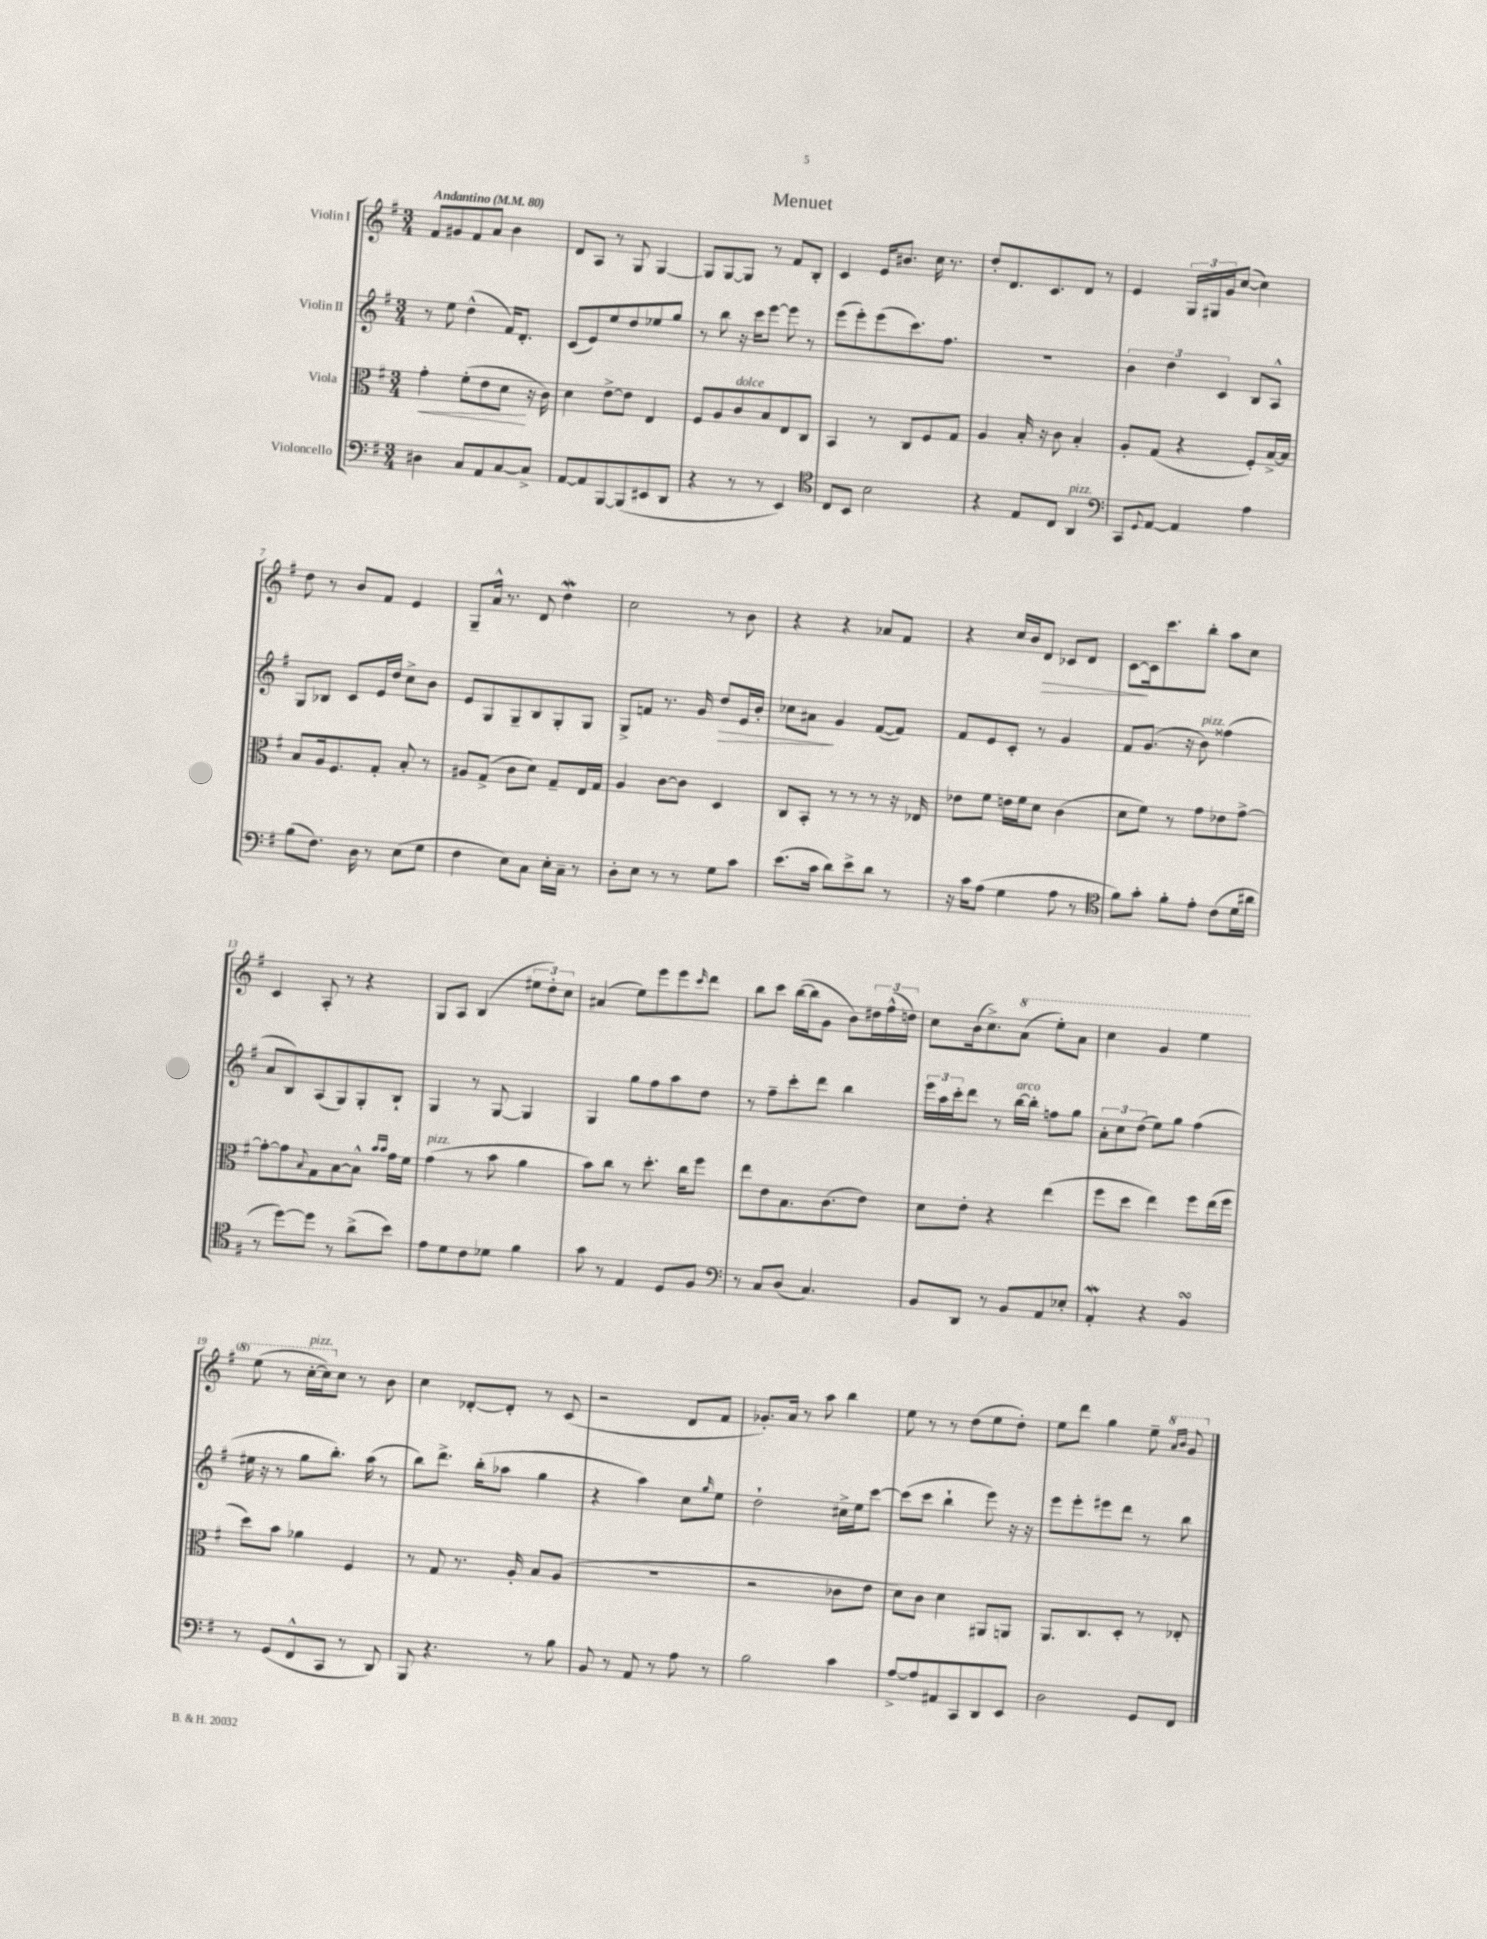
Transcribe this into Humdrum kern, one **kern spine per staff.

**kern	**kern	**kern	**kern
*staff4	*staff3	*staff2	*staff1
*clefF4	*clefC3	*clefG2	*clefG2
*k[f#]	*k[f#]	*k[f#]	*k[f#]
*M3/4	*M3/4	*M3/4	*M3/4
*MM80	*MM80	*MM80	*MM80
4D#\	4g'\	8r	8f#/L
.	.	8ee\	8g#/
8C/L	(8f#'\L	(4dd^^\	8f#/
8AA/	8e\	.	8a/J
[8C/	8d\J	16f#/LK)	4b\
.	.	8.d'/J	.
8C^/]J	16r	.	.
.	16c\)	.	.
=	=	=	=
[8AA/L	4d\	(8c/L	8d/L
8AA/]	.	8e/)	8A/J
[8BBB/	[8e^\L	8ee/	8r
(8BBB/]	8e\]J	8dd/	8G/
8EE#/	4E/	8ee-/	[4G/
8DD/J	.	8gg/J	.
=	=	=	=
4r	8F#/L	8r	8G/]L
.	8A/	8bb\	[8G/
8r	8c/	16r	8G/]J
.	.	16ccc\LK	.
8r	8B/	[8eee\J	8r
4EE/)	8E/	8eee\]	8f#/L
.	8C/J	8r	8B'/J
=	=	=	=
*clefC4	*	*	*
8C/L	4BB/	(8eee\L	4c/
8BB/J	.	8eee'\)	.
2B\	8r	(8eee\	16e/LK
.	.	.	8.b#/J
.	8C/L	8.ccc\)	.
.	8F#/	.	16cc\
.	.	8.ff#\J	8.r
.	8G/J	.	.
=	=	=	=
4r	4A/	2.r	8dd'/L
.	.	.	8.d/
8E/L	16B'/	.	.
.	16r	.	8.c/
8C/J	8c\	.	.
4AA/	4B'/	.	8d/J
.	.	.	8r
=	=	=	=
*clefF4	*	*	*
8CC/L	8A'/L	6b\	4e/
8qqGG/	.	.	.
[8AA/J	(8G/J	.	.
.	.	6dd\	.
4AA/]	4r	.	24G/LL
.	.	.	24G#/
.	.	6c/	24g/J
.	.	.	([8cc/J
4A\	8F#'/L)	8B/L	4cc\])
.	[16B^/L	8A^^/J	.
.	16B/]JJ	.	.
=	=	=	=
(8B\L	8B/L	8G/L	8dd\
8.F#\J)	16A/k	8B-/J	8r
.	8.F#/	.	.
.	.	8c/L	8b/L
16D\	.	.	.
8r	8G'/J	16e/L	8f#/J
.	.	16dd/JJ	.
(8E\L	8B'/	8cc^\L	4e/
8G\J	8r	8b\J	.
=	=	=	=
4F#\	8A#/L	8e/L	8G~/L
.	(8G^/J	8G/	16a^^/Jk
.	.	.	8.r
8E\L)	8c\L	8G~/	.
8C\J	8d\J)	8B/	8d/
16E'\LL	8G~/L	8G'/	4dd\
16C~\JJ	.	.	.
8r	16E/L	8G/J	.
.	16G/JJ	.	.
=	=	=	=
8D'\L	4A/	8G^/L	2cc\
8E\J	.	8f/J	.
8r	[8c\L	8.r	.
8r	8c\]J	.	.
.	.	16g/	.
8G\L	4D/	8dd/L	8r
8c\J	.	16e/L	8b\
.	.	16b'/JJ	.
=	=	=	=
(8.e\L	8C/L	8cc-\L	4r
.	8BB'/J	8a#\J	.
16c\Jk	.	.	.
8d\L)	8r	4g/	4r
8e^\	8r	.	.
8d\J	8r	([8f#/L	8a-/L
8r	16r	8f#/]J)	8f#/J
.	16E-/	.	.
=	=	=	=
16r	8e-\L	8f#/L	4r
16c\LK	.	.	.
(8A\J	8f#\J	8e/	.
4G\	16e\LL	8c'/J	16cc/LL
.	16f#\J	.	16b/J
.	8d\J	8r	8d/J
8A\	(4c\	4g/	8c-/L
8r	.	.	8d/J
=	=	=	=
*clefC4	*	*	*
8f#\L)	8d\L	8f#/L	[8c\L
8g'\J	8f#\J)	(8.g/J	16c\]k
.	.	.	8.ccc\
8f#'\L	8r	.	.
.	.	16r	.
8e'\J	8g\L	8b\)	8bb'\J
(8c\L	8e-\	(4ff##\	8aa\L
16d\L	[8g^\J	.	8cc\J
16a#\JJ	.	.	.
=	=	=	=
8r	8g'\_L	8a/L	4c/
[8dd\L)	8g\]	8B/)	.
.	8qqB/	.	.
8dd\]J	8G\	(8A/	8A'/
8r	[8B\	8G/)	8r
(8a^\L	8B^^\]J	8G'/	4r
.	16qqb/LL	.	.
.	16qqb/JJ	.	.
8b\J)	16g\LL	8B`/J	.
.	16f#\JJ	.	.
=	=	=	=
8e\L	(4g\	4G/	8G/L
8d\	.	.	8A/J
8c\	8r	8r	(4B/
8d-\J	8b\	[8G/	.
4f#\	4a\	4G/]	12ee#\L
.	.	.	12dd'\)
.	.	.	12cc\J
=	=	=	=
8g\	8b\L)	4G/	(4a#/
8r	8cc\J	.	.
4E/	8r	8gg\L	8ee\L)
.	8.dd'\	8ff#\	8eee\
8D/L	.	8aa\	8eee\
.	16cc\LK	.	.
.	.	.	16qqccc/
8F#/J	8ff#\J	8dd\J	8ddd\J
=	=	=	=
*clefF4	*	*	*
8r	8ee\L	8r	8bb\L
8C/L	8e\	8ff#~\L	8ccc\J
(8D/J	8.B\	8ccc'\	([16bb\LL
.	.	.	16bb\]J
4.C/)	.	8ddd\J	8g\J
.	(8.c\	.	.
.	.	4bb\	8b\L)
.	8e\J)	.	24dd#\L
.	.	.	(24ff#^^\
.	.	.	24dd\JJ)
=	=	=	=
8BB/L	8d\L	24eee\LL	8cc\L
.	.	24aa\	.
.	.	24ccc'\J	.
8DD/J	8e'\J	8ddd\J	(16b\k
.	.	.	8.cc^\)
8r	4r	8r	.
8BB/L	.	[16bb\LL	(8aa\J
.	.	16bb'\]JJ	.
8AA/	(4ee\	8ff\L	8eee'\L)
8E-'/J	.	8gg\J	8aa\J
=	=	=	=
4AA'/	8ff#\L	12a'\L	4ccc\
.	.	12cc\	.
.	8dd\J	.	.
.	.	(12dd\J	.
4r	4ee\)	8ee\L)	4gg/
.	.	8gg\J	.
4BB/	8ff#\L	(4ff#\	4eee\
.	(16ee\L	.	.
.	16ff#\JJ	.	.
=	=	=	=
8r	8dd\L)	16ee#\	(8eee\
.	.	16r	.
(8GG/L	8b\J	8r	8r
8FF#^^/	4a-\	8gg\L	[16ccc'\LL
.	.	.	16ccc\]J)
8CC/J	.	8.bb'\J)	8cc\J
8r	4F#/	.	8r
.	.	(16aa\	.
8DD/)	.	8r	8b\
=	=	=	=
8BBB/	8r	8bb\L)	4cc\
4.r	8G/	8.ddd^\J	.
.	8.r	.	[8d-'/L
.	.	(16bb'\LK	.
.	.	8aa-\J	8d-'/]J
.	16A'/	.	.
8r	8B/L	4gg\	8r
8B\	(8A/J	.	(8c/
=	=	=	=
8BB/	2.r	4r	2r
8r	.	.	.
8AA/	.	4aa\)	.
8r	.	.	.
8A\	.	8cc\L	8d/L
.	.	16qqgg/	.
8r	.	8ee\J	8f#/J
=	=	=	=
2B\	2r	2dd`\	8.g-'/L)
.	.	.	16a/Jk
.	.	.	8r
.	.	.	8aa\
4c\	8c-\L	16cc#^\LL	4bb\
.	.	16ee\J	.
.	8e\J	[8ccc\J	.
=	=	=	=
[8A^/L	8d\L)	(8ccc\]L	8ee\
8A/]	8c\J	8ccc\J	8r
8AA#/	4d\	4bb`\	8r
8CC/	.	.	(8dd\L
8DD/	8AA#/L	8eee\)	8ee\
8EE/J	8AA/J	16r	8dd'\J)
.	.	16r	.
=	=	=	=
2D\	8.AA/L	8eee\L	8ee\L
.	.	8eee'\	8ddd\J
.	8.C/	.	.
.	.	8eee#\	4gg\
.	8D'/J	8ddd\J	.
8GG/L	8r	8r	8ee~\
.	.	.	16qqaa/LL
.	.	.	16qqbb/JJ
8FF#/J	8E-'/	8bb\	8gg/
==	==	==	==
*-	*-	*-	*-
